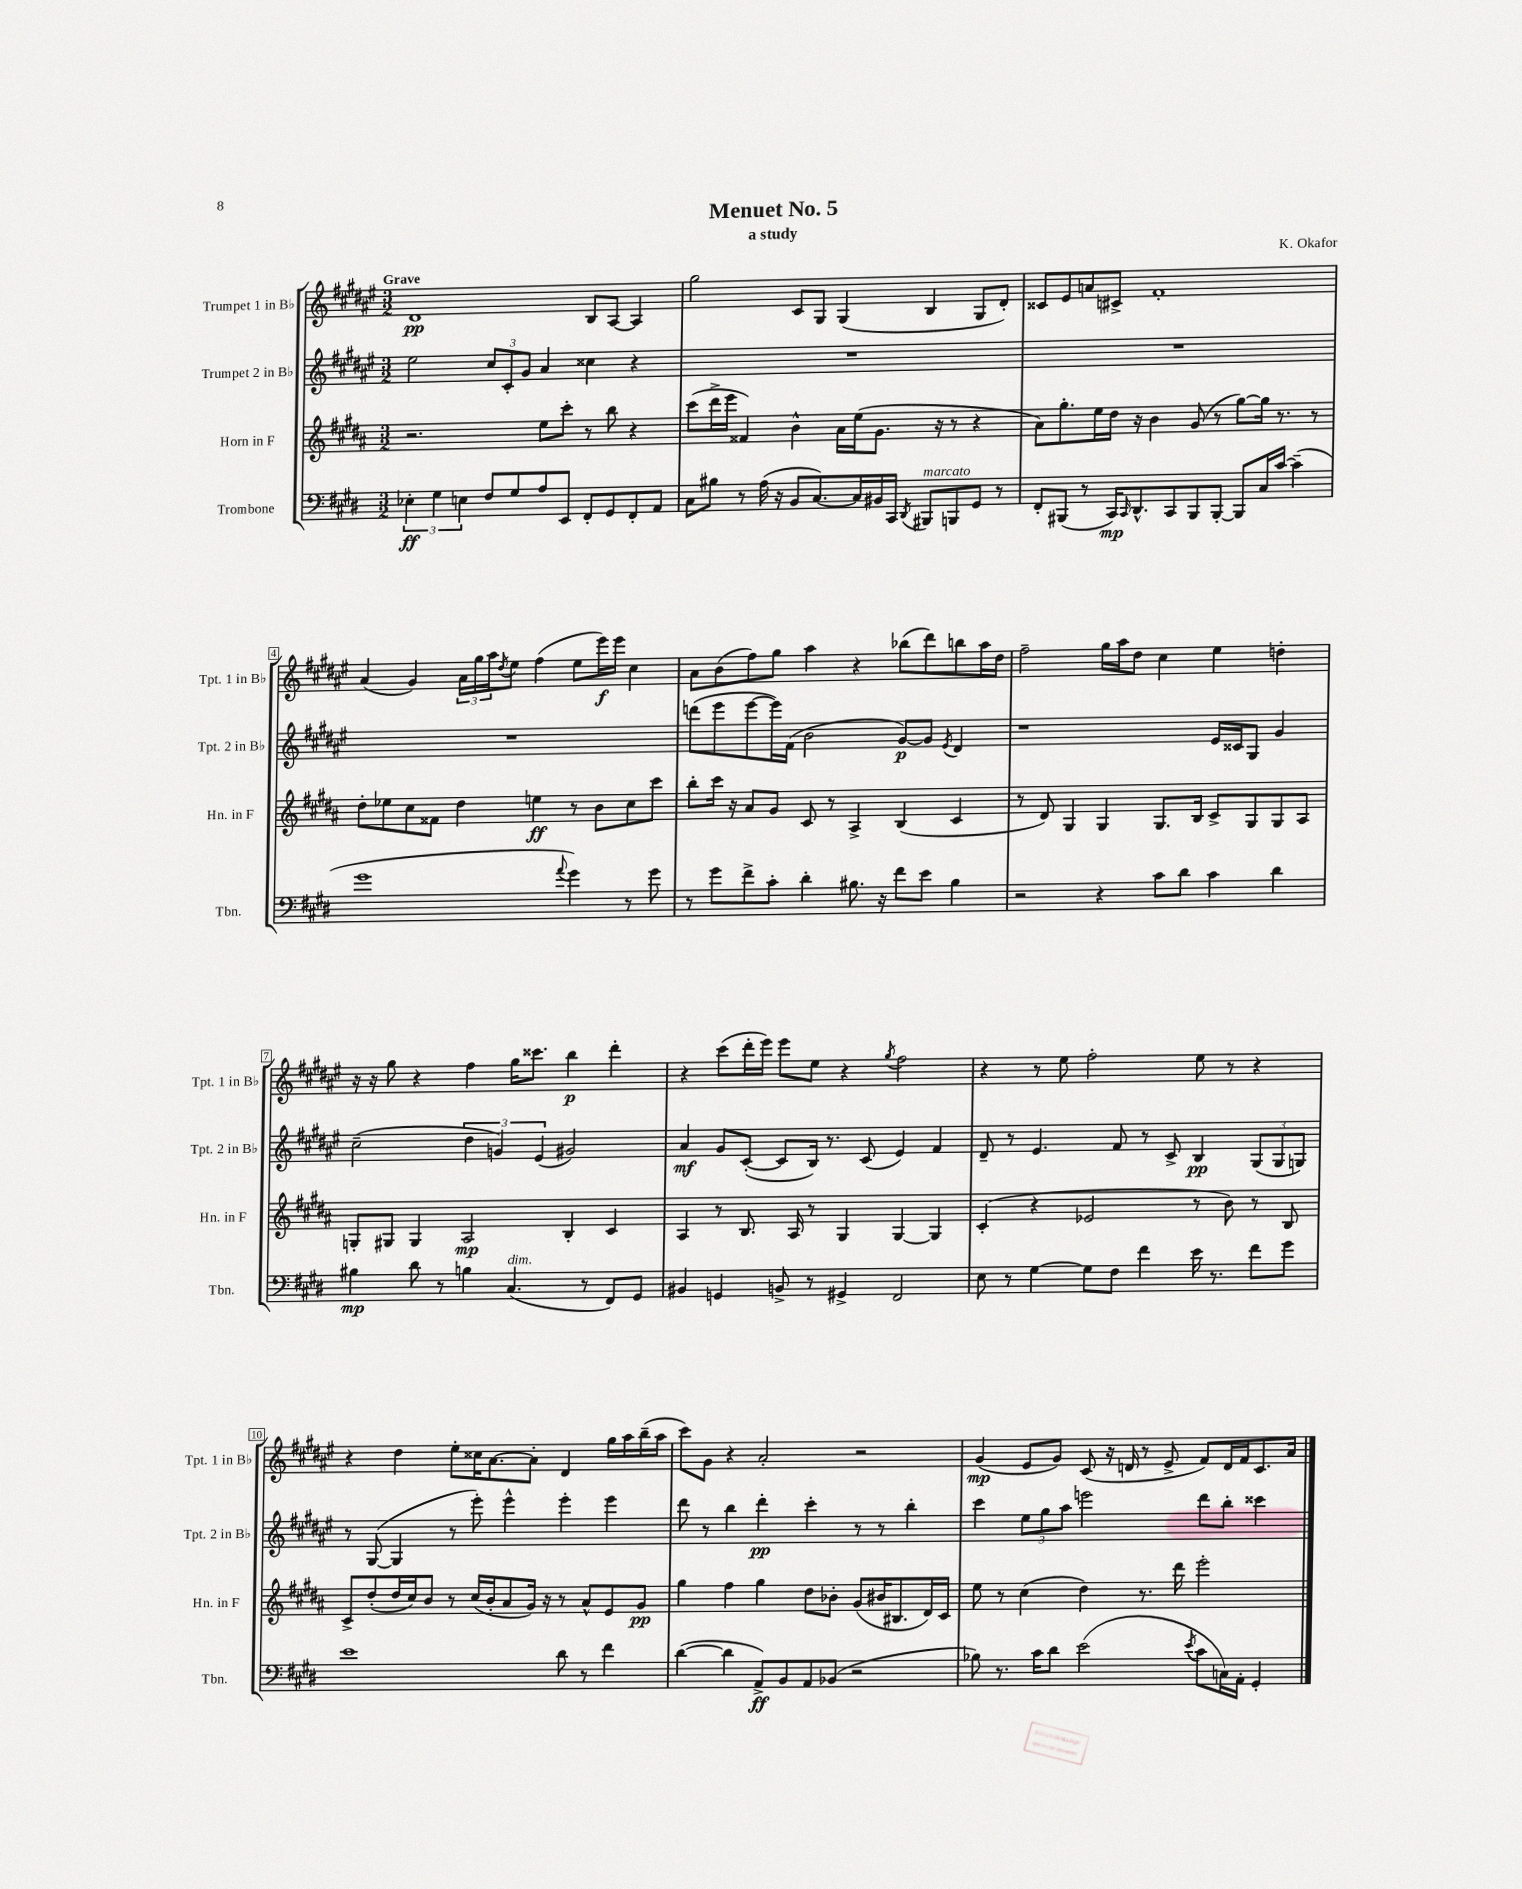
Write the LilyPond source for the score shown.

\header { title = "Menuet No. 5" composer = "K. Okafor" subtitle = "a study" }
<<
\new StaffGroup <<
\new Staff = "s0" \with { instrumentName = "Trumpet 1 in Bb" shortInstrumentName = "Tpt. 1 in Bb" } {
    \clef treble \key fis \major \numericTimeSignature \time 3/2 \tempo "Grave"
    dis'1\pp b8 ais8~ ais4 |
    gis''2 cis'8 gis8 gis4( b4 gis8 dis'8-.) |
    cisis'8 eis'8 a'8 cis'8-> fis'1-. |
    ais'4( gis'4) \tuplet 3/2 { ais'16 gis''16 ais''16 } \acciaccatura { dis''8 } eis''8 fis''4( eis''8 eis'''16\f) eis'''16 cis''4 |
    ais'8 b'8( fis''8) gis''8 ais''4 r4 bes''8( dis'''8) b''8 ais''16 dis''16 |
    fis''2-- gis''16 ais''16 dis''8 cis''4 eis''4 d''4-. |
    r16 r16 gis''8 r4 fis''4 gis''16 cisis'''8. b''4\p dis'''4-. |
    r4 cis'''8( dis'''16-. eis'''16) eis'''8 eis''8 r4 \acciaccatura { gis''8 } fis''2 |
    r4 r8 eis''8 fis''2-. eis''8 r8 r4 |
    r4 dis''4 eis''8-. cisis''16 ais'8.~ ais'8-. dis'4 gis''16 ais''16 b''16--( ais''16 |
    cis'''8) gis'8 r4 ais'2-. r2 |
    gis'4\mp( eis'8 gis'8) cis'8( r16 d'16 r8 eis'8-> fis'8) d'16 fis'16 cis'8. ais'16 \bar "|." |
}
\new Staff = "s1" \with { instrumentName = "Trumpet 2 in Bb" shortInstrumentName = "Tpt. 2 in Bb" } {
    \clef treble \key fis \major \numericTimeSignature \time 3/2
    eis''2 \tuplet 3/2 { cis''8 cis'8-. gis'8 } ais'4 cisis''4 r4 |
    R1. |
    R1. |
    R1. |
    d'''8( eis'''8 eis'''8~ eis'''16) fis'16( b'2 gis'8~\p) gis'8 \acciaccatura { eis'8 } dis'4 |
    r1 eis'16 cisis'16 gis8 gis'4 |
    cis''2--( \tuplet 3/2 { dis''4 g'4) eis'4( } gis'2) |
    ais'4\mf gis'8 cis'8~-.( cis'8 b16) r8. cis'8( eis'4) fis'4 |
    dis'8-- r8 eis'4. fis'8 r8 cis'8-> b4\pp \tuplet 3/2 { gis8( gis8 g8) } |
    r8 gis8~( gis4 r8 eis'''8-.) eis'''4-^ eis'''4-. eis'''4 |
    dis'''8 r8 b''4 dis'''4-.\pp cis'''4-. r8 r8 b''4-. |
    cis'''4 \tuplet 3/2 { eis''8 gis''8 ais''8 } e'''2 dis'''8 b''8-. cisis'''4 \bar "|." |
}
\new Staff = "s2" \with { instrumentName = "Horn in F" shortInstrumentName = "Hn. in F" } {
    \clef treble \key b \major \numericTimeSignature \time 3/2
    r2. e''8 cis'''8-. r8 b''8 r4 |
    cis'''8( dis'''16-> e'''16 fisis'4) b'4-^ ais'16 e''16( gis'8. r16 r8 r4 |
    ais'8) gis''8.-. e''16 dis''16 r16 b'4 gis'8( r8 gis''8~) gis''16 r8. r8 |
    dis''8-. ees''8 cis''8 fisis'8 dis''4 e''4\ff r8 b'8 cis''8 cis'''8 |
    b''8-. cis'''16 r16 ais'8 gis'8 cis'8 r8 ais4-> b4( cis'4 |
    r8 dis'8) gis4 gis4 gis8. b16 cis'8-> gis8 gis8 ais8 |
    g8-. gis8 gis4 ais2\mp b4-. cis'4 |
    ais4 r8 b8. ais16 r8 gis4 gis4~ gis4 |
    cis'4-.( r4 ees'2 r8 b'8) r8 b8 |
    cis'8-> dis''8-.( dis''16 cis''16) b'8 r8 cis''16( b'16-. ais'8 gis'16) r16 r8 ais'8-^ e'8 gis'8\pp |
    gis''4 fis''4 gis''4 dis''8 bes'8-. gis'8( bis'16 bis8. dis'16) cis'16 |
    e''8 r8 cis''4( dis''4) r8. dis'''16 e'''2-. \bar "|." |
}
\new Staff = "s3" \with { instrumentName = "Trombone" shortInstrumentName = "Tbn." } {
    \clef bass \key e \major \numericTimeSignature \time 3/2
    \tuplet 3/2 { ees4-.\ff gis4 e4 } fis8 gis8 a8 e,8 fis,8-. gis,8 fis,8-. a,8 |
    cis8 bis8 r8 a16( r16 b,8 cis8.~) cis16 bis,16 cis,16 \acciaccatura { dis,8 } bis,,8^\markup { \italic "marcato" } b,,8 gis,8 r8 |
    fis,8-. bis,,8( r8 cis,16\mp) \grace { cis,16 } dis,8.-^ cis,8 bis,,8 bis,,8~-. bis,,8 cis16 cis'16~ cis'4--( |
    gis'1 \appoggiatura { a'8 } gis'4) r8 gis'8 |
    r8 gis'8 fis'8-> cis'8-. dis'4-. bis8. r16 fis'8 e'8 bis4 |
    r2 r4 cis'8 dis'8 cis'4 dis'4 |
    bis4\mp dis'8 r8 b4 cis4.^\markup { \italic "dim." }( r8 fis,8) gis,8 |
    bis,4 g,4 b,8-> r8 gis,4-> fis,2 |
    e8 r8 gis4~ gis8 fis8 fis'4 e'16 r8. fis'8 gis'8 |
    e'1 dis'8 r8 fis'4 |
    dis'4~( dis'4 a,8->\ff) b,8 a,8 bes,8( r2 |
    bes8) r8. cis'16 dis'8 e'2( \acciaccatura { e'8 } cis'8 c16) a,16-. gis,4-. \bar "|." |
}
>>
>>
\layout { \context { \Score \override BarNumber.stencil = #(make-stencil-boxer 0.1 0.3 ly:text-interface::print) } }
